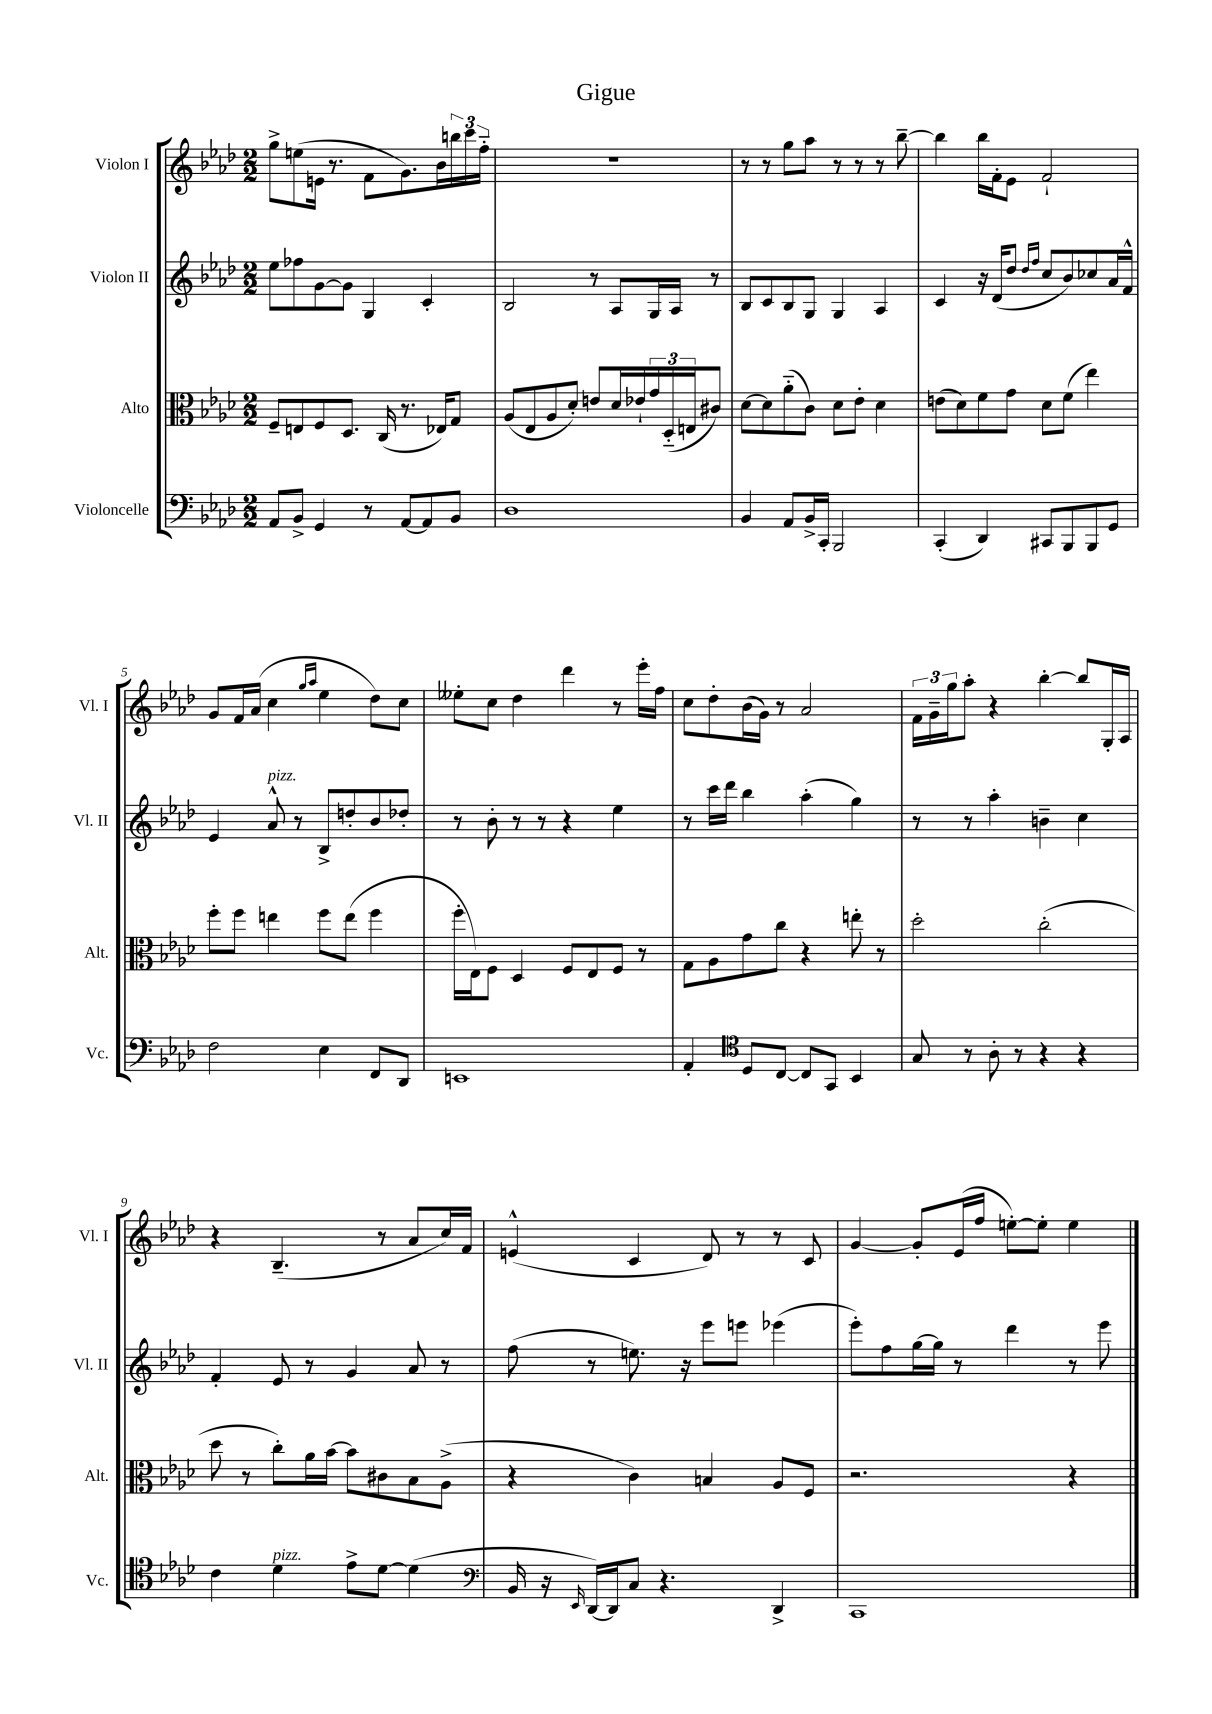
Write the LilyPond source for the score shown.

\header { title = "Gigue" }
<<
\new StaffGroup <<
\new Staff = "s0" \with { instrumentName = "Violon I" shortInstrumentName = "Vl. I" } {
    \clef treble \key aes \major \numericTimeSignature \time 2/2
    g''8-> e''8( e'16 r8. f'8 g'8.) bes'16 \tuplet 3/2 { b''16 c'''16 f''16-_ } |
    R1 |
    r8 r8 g''8 aes''8 r8 r8 r8 bes''8~-- |
    bes''4 bes''16 f'16-. ees'8 f'2-! |
    g'8 f'16 aes'16( c''4 \grace { g''16 aes''16 } ees''4 des''8) c''8 |
    eeses''8-. c''8 des''4 des'''4 r8 ees'''16-. f''16 |
    c''8 des''8-. bes'16( g'16) r8 aes'2 |
    \tuplet 3/2 { f'16 g'16-- g''16 } aes''8-. r4 bes''4~-. bes''8 g16-. aes16 |
    r4 bes4.--( r8 aes'8 c''16) f'16 |
    e'4-^( c'4 des'8) r8 r8 c'8 |
    g'4~ g'8-. ees'16( f''16 e''8~-.) e''8-. e''4 \bar "|." |
}
\new Staff = "s1" \with { instrumentName = "Violon II" shortInstrumentName = "Vl. II" } {
    \clef treble \key aes \major \numericTimeSignature \time 2/2
    ees''8 fes''8 g'8~ g'8 g4 c'4-. |
    bes2 r8 aes8 g16 aes16 r8 |
    bes8 c'8 bes8 g8 g4 aes4 |
    c'4 r16 des'16( des''8 \grace { des''16 f''16 } c''8 bes'8) ces''8 aes'16 f'16-^ |
    ees'4 aes'8-^^\markup { \italic "pizz." } r8 bes8-> d''8-. bes'8 des''8-. |
    r8 bes'8-. r8 r8 r4 ees''4 |
    r8 c'''16 des'''16 bes''4 aes''4-.( g''4) |
    r8 r8 aes''4-. b'4-- c''4 |
    f'4-. ees'8 r8 g'4 aes'8 r8 |
    f''8( r8 e''8.) r16 ees'''8 e'''8 ees'''4( |
    ees'''8-.) f''8 g''16~ g''16 r8 des'''4 r8 ees'''8 \bar "|." |
}
\new Staff = "s2" \with { instrumentName = "Alto" shortInstrumentName = "Alt." } {
    \clef alto \key aes \major \numericTimeSignature \time 2/2
    f8-- e8 f8 des8. c16( r8. ees16) g8 |
    aes8( ees8 aes8 des'8-.) e'8 des'16 ees'16-! \tuplet 3/2 { g'16 des16-_( e16 } cis'8) |
    des'8~ des'8 aes'8-_( c'8) des'8 ees'8-. des'4 |
    e'8( des'8) f'8 g'8 des'8 f'8( ees''4) |
    f''8-. f''8 e''4 f''8 e''8( f''4 |
    f''16-. ees16) f8 des4 f8 ees8 f8 r8 |
    g8 aes8 g'8 c''8 r4 e''8-. r8 |
    des''2-. c''2-.( |
    des''8 r8 c''8-.) aes'16 bes'16~ bes'8 cis'8 bes8 aes8->( |
    r4 c'4) b4 aes8 f8 |
    r2. r4 \bar "|." |
}
\new Staff = "s3" \with { instrumentName = "Violoncelle" shortInstrumentName = "Vc." } {
    \clef bass \key aes \major \numericTimeSignature \time 2/2
    aes,8 bes,8-> g,4 r8 aes,8~ aes,8 bes,8 |
    des1 |
    bes,4 aes,8 bes,16-> c,16-. bes,,2 |
    c,4-.( des,4) cis,8 bes,,8 bes,,8 g,8 |
    f2 ees4 f,8 des,8 |
    e,1 |
    aes,4-. \clef tenor des8 c8~ c8 g,8 bes,4 |
    g8 r8 aes8-. r8 r4 r4 |
    c'4 des'4^\markup { \italic "pizz." } ees'8-> des'8~ des'4( |
    \clef bass bes,16 r16 \grace { ees,16 } des,16~) des,16 c8 r4. des,4-> |
    c,1 \bar "|." |
}
>>
>>
